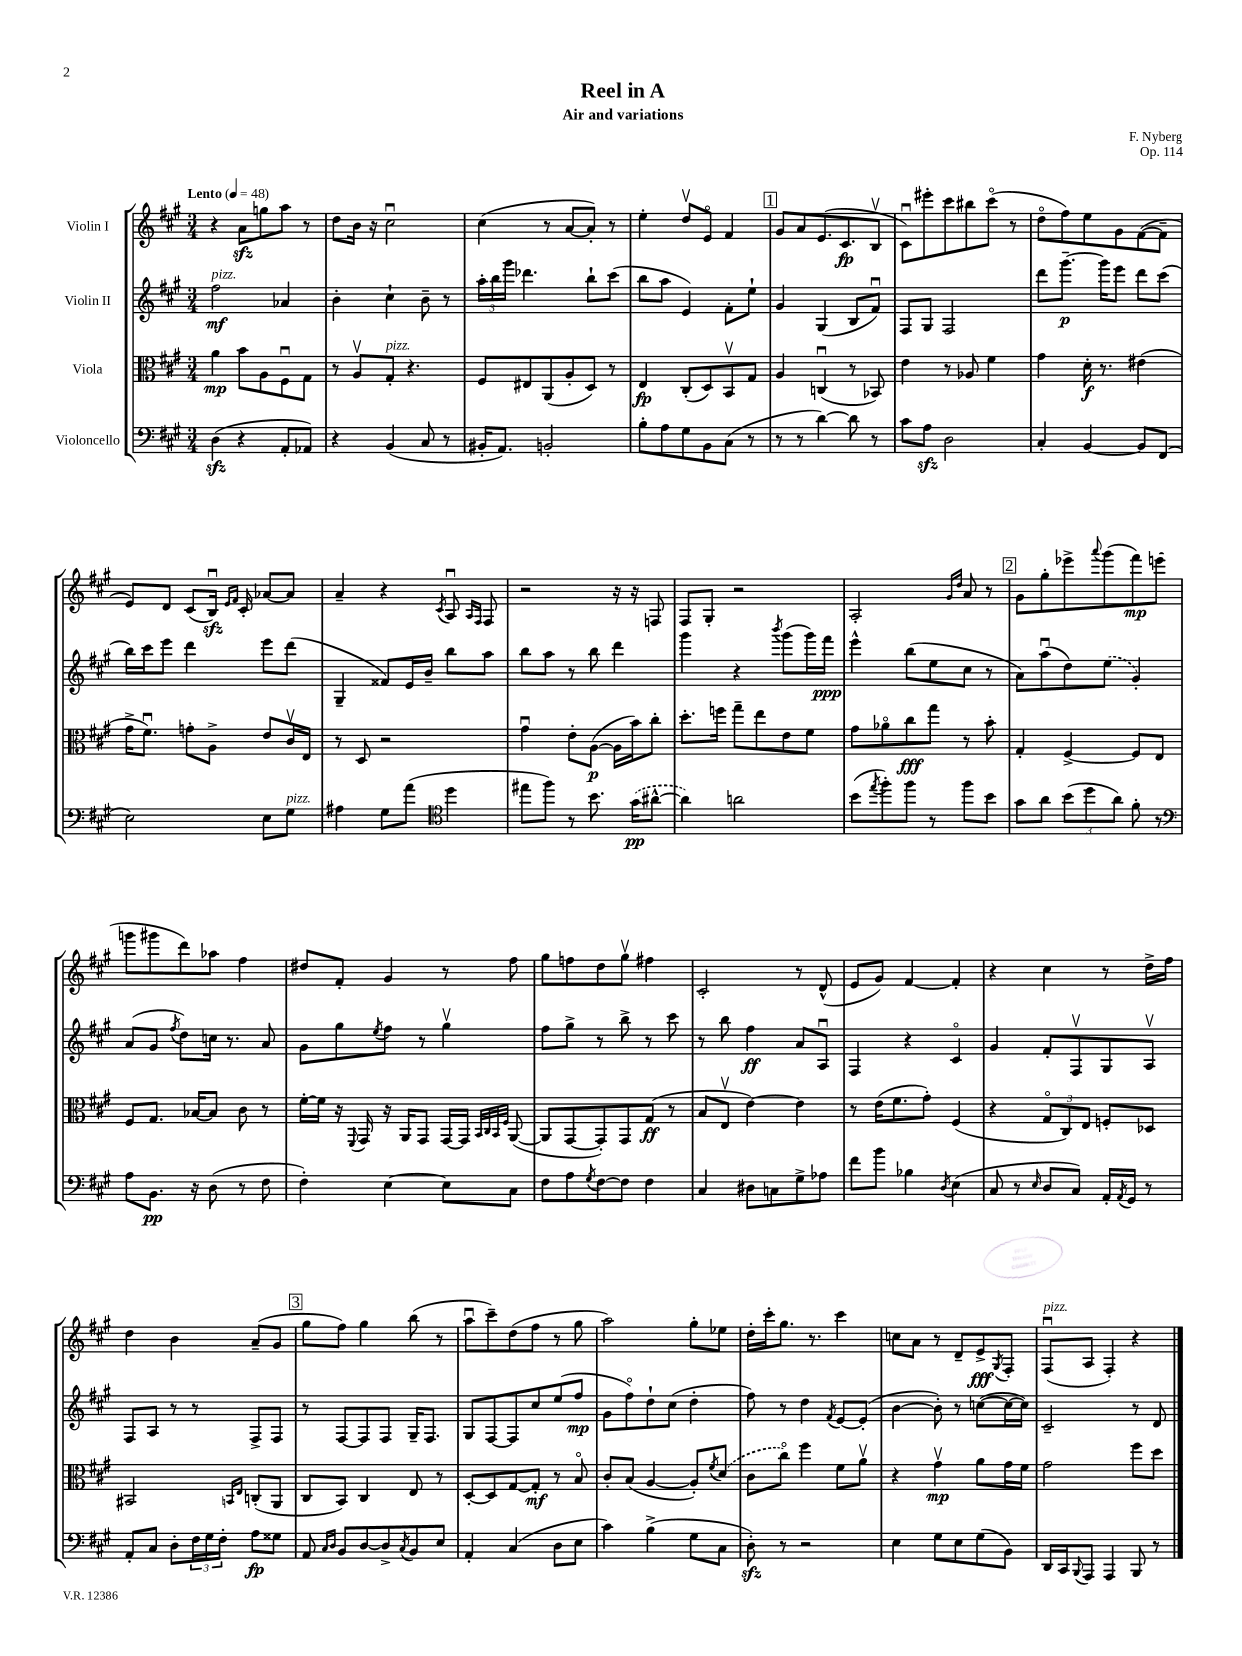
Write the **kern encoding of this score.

**kern	**dynam	**kern	**dynam	**kern	**dynam	**kern	**dynam
*part4	*part4	*part3	*part3	*part2	*part2	*part1	*part1
*staff4	*staff4	*staff3	*staff3	*staff2	*staff2	*staff1	*staff1
*I"Violoncello	*	*I"Viola	*	*I"Violin II	*	*I"Violin I	*
*clefF4	*	*clefC3	*	*clefG2	*	*clefG2	*
*k[f#c#g#]	*	*k[f#c#g#]	*	*k[f#c#g#]	*	*k[f#c#g#]	*
*M3/4	*	*M3/4	*	*M3/4	*	*M3/4	*
*MM48	*	*MM48	*	*MM48	*	*MM48	*
=1	=1	=1	=1	=1	=1	=1	=1
!	!	!	!	!	!	!LO:TX:a:B:t=Lento	!
!	!	!	!	!LO:TX:a:i:t=pizz.	!	!	!
(4Dzz\	.	4a\	mp	2ff#\	mf	4r	.
4r	.	8b\L	.	.	.	8azz\L	.
.	.	8A\	.	.	.	8ggn\	.
8AA'/L	.	8F#u\	.	4a-X/	.	8aa\J	.
8AA-X/J)	.	8G#\J	.	.	.	8r	.
=2	=2	=2	=2	=2	=2	=2	=2
4r	.	8r	.	4b'\	.	8dd\L	.
.	.	8Av/L	.	.	.	16b\Jk	.
.	.	.	.	.	.	16r	.
!	!	!LO:TX:a:i:t=pizz.	!	!	!	!	!
(4BB/	.	8G#'/J	.	4cc#`\	.	2cc#u\	.
.	.	4.r	.	.	.	.	.
8C#/	.	.	.	8b~\	.	.	.
8r	.	.	.	8r	.	.	.
=3	=3	=3	=3	=3	=3	=3	=3
16BB#X'/KL	.	8F#/L	.	24aa'\LL	.	(4cc#\	.
.	.	.	.	24bb\	.	.	.
8.AA/J)	.	.	.	.	.	.	.
.	.	.	.	24ggg#\JJ	.	.	.
.	.	8E#X/	.	4.ddd-X\	.	.	.
2BBn'/	.	(8AA/	.	.	.	8r	.
.	.	8A'/	.	.	.	[8a/L	.
.	.	8D/J)	.	8bb`\L	.	8a'/J])	.
.	.	8r	.	(8ccc#\J	.	8r	.
=4	=4	=4	=4	=4	=4	=4	=4
8B'\L	.	4E/	fp	8bb\L	.	4ee'\	.
8A\	.	.	.	8aa\J	.	.	.
8G#\	.	(8C#'/L	.	4e/)	.	8ddv/L	.
8BB\	.	8D/)	.	.	.	8e/J	.
(8C#\J	.	8BBv/	.	8f#'\L	.	4f#/	.
8r	.	8G#/J	.	8ee`\J	.	.	.
!!LO:REH:place=s1:t=1
=5	=5	=5	=5	=5	=5	=5	=5
8r	.	4A/	.	4g#/	.	8g#/L	.
8r	.	.	.	.	.	8a/	.
[4d\)	.	(4Cnu/	.	(4G#/	.	(8.e/	.
.	.	.	.	.	.	8.c#/	fp
8d\]	.	8r	.	8B/L	.	.	.
8r	.	8BB-X/)	.	8f#u/J)	.	8Bv/J	.
=6	=6	=6	=6	=6	=6	=6	=6
8c#\L	.	4e\	.	8F#/L	.	8c#u\L)	.
8Azz\J	.	.	.	8G#/J	.	8eee#X'\	.
2D\	.	8r	.	2F#/	.	8ccc#\	.
.	.	8A-X/	.	.	.	8bb#X\	.
.	.	4f#\	.	.	.	(8ccc#\J	.
.	.	.	.	.	.	8r	.
=7	=7	=7	=7	=7	=7	=7	=7
4C#'/	.	4g#\	.	8ddd\L	.	8dd\L	.
.	.	.	.	[8.ggg#~\J	p	8ff#\)	.
[4BB/	.	16d'\	f	.	.	8ee\	.
.	.	8.r	.	16ggg#\KL]	.	.	.
.	.	.	.	8eee\J	.	8g#\	.
8BB/L]	.	(4e#X\	.	8ddd\L	.	([8f#\	.
(8FF#/J	.	.	.	(8ccc#\J	.	8f#~\J]	.
!!LO:LB:g=z
=8	=8	=8	=8	=8	=8	=8	=8
2E\)	.	16g#^\KL	.	16bb\LL)	.	8e/L)	.
.	.	8.f#u\J)	.	16ccc#\J	.	.	.
.	.	.	.	8eee\J	.	8d/J	.
.	.	8gn'\L	.	4ddd\	.	(8c#/L	.
.	.	8A^\J	.	.	.	16Bzzu/Jk)	.
.	.	.	.	.	.	16qqe/LL	.
.	.	.	.	.	.	16qqf#/JJ	.
.	.	.	.	.	.	16c#'/	.
8E\L	.	8e/L	.	8eee\L	.	[8a-X/L	.
!LO:TX:a:i:t=pizz.	!	!	!	!	!	!	!
8G#\J	.	16c#v/L	.	(8ddd\J	.	8a-/J]	.
.	.	16E/JJ	.	.	.	.	.
=9	=9	=9	=9	=9	=9	=9	=9
4A#X\	.	8r	.	4G#~/	.	4a~/	.
.	.	8D/	.	.	.	.	.
8G#\L	.	2r	.	8f##X/L)	.	4r	.
(8a\J	.	.	.	16e/L	.	.	.
.	.	.	.	16b~/JJ	.	.	.
*clefC4	*	*	*	*	*	*	*
.	.	.	.	.	.	8qc#/	.
4dd\	.	.	.	8bb\L	.	8Au/	.
.	.	.	.	.	.	16qqA/LL	.
.	.	.	.	.	.	16qqF#/JJ	.
.	.	.	.	8aa\J	.	8F#/	.
=10	=10	=10	=10	=10	=10	=10	=10
8ee#X\L	.	4g#u\	.	8bb\L	.	2r	.
8ff#\J)	.	.	.	8aa\J	.	.	.
8r	.	8e'\L	.	8r	.	.	.
8.b\	.	([8A\J	p	8bb\	.	.	.
.	.	16A\LL]	.	4ddd\	.	16r	.
(16g#\KL	pp	16b\J)	.	.	.	16r	.
[8a#X^^\J	.	8cc#'\J	.	.	.	8Fn/	.
=11	=11	=11	=11	=11	=11	=11	=11
4a#\])	.	8.dd'\L	.	4ggg#\	.	8F#/L	.
.	.	.	.	.	.	8G#'/J	.
.	.	16ffn\Jk	.	.	.	.	.
2an\	.	8gg#~\L	.	4r	.	2r	.
.	.	8ee\	.	.	.	.	.
.	.	.	.	8qbbb/	.	.	.
.	.	8e\	.	(8ggg#\L	.	.	.
.	.	8f#\J	.	16ggg#\L)	.	.	.
.	.	.	.	16fff#\JJ	ppp	.	.
=12	=12	=12	=12	=12	=12	=12	=12
(8b\L	.	8g#\L	.	4eee^^\	.	2A'/	.
8qee/	.	.	.	.	.	.	.
8ff#'\)	.	8a-X\	.	.	.	.	.
8ff#\J	.	8cc#\	fff	(8bb\L	.	.	.
8r	.	8gg#\J	.	8ee\	.	.	.
.	.	.	.	.	.	16qqg#/LL	.
.	.	.	.	.	.	16qqdd/JJ	.
8ff#\L	.	8r	.	8cc#\J	.	8a/	.
8b\J	.	8b'\	.	8r	.	8r	.
!!LO:REH:place=s1:t=2
=13	=13	=13	=13	=13	=13	=13	=13
8g#\L	.	4G#'/	.	8a\L)	.	8g#\L	.
8a\J	.	.	.	(8aau\	.	8gg#'\	.
(12b\L	.	[4F#^/	.	8dd\)	.	8eee-X^\	.
12dd\	.	.	.	.	.	.	.
.	.	.	.	.	.	8qqaaa/	.
.	.	.	.	(8ee\J	.	(8ggg#\	.
12a\J)	.	.	.	.	.	.	.
8f#'\	.	8F#/L]	.	4g#'/)	.	8fff#\)	mp
8r	.	8E/J	.	.	.	(8eeen\J	.
!!LO:LB:g=z
=14	=14	=14	=14	=14	=14	=14	=14
*clefF4	*	*	*	*	*	*	*
8A\L	.	8F#/L	.	(8a/L	.	8gggn\L	.
8.BB\J	pp	8.G#/J	.	8g#/J	.	8ggg#X\	.
.	.	.	.	8qff#/	.	.	.
.	.	.	.	8dd\L)	.	8ddd\)	.
16r	.	[16B-X/KL	.	.	.	.	.
(8D\	.	8B-/J]	.	16ccn\Jk	.	8aa-X\J	.
.	.	.	.	8.r	.	.	.
8r	.	8c#\	.	.	.	4ff#\	.
8F#\	.	8r	.	8a/	.	.	.
=15	=15	=15	=15	=15	=15	=15	=15
4F#'\)	.	[16f#'\LL	.	8g#\L	.	8dd#X/L	.
.	.	16f#\JJ]	.	.	.	.	.
.	.	16r	.	8gg#\	.	8f#'/J	.
.	.	8qqFF#/	.	.	.	.	.
.	.	16GG#/	.	.	.	.	.
.	.	.	.	8qee/	.	.	.
[4E\	.	16r	.	8ff#\J	.	4g#/	.
.	.	16AA/KL	.	.	.	.	.
.	.	8GG#/J	.	8r	.	.	.
8E\L]	.	[16GG#/LL	.	4gg#v\	.	8r	.
.	.	16GG#/JJ]	.	.	.	.	.
.	.	32qqBB/LLL	.	.	.	.	.
.	.	32qqC#/	.	.	.	.	.
.	.	32qqBB/	.	.	.	.	.
.	.	32qqF#/JJJ	.	.	.	.	.
8C#\J	.	([8AA/	.	.	.	8ff#\	.
=16	=16	=16	=16	=16	=16	=16	=16
8F#\L	.	8AA/L]	.	8ff#\L	.	8gg#\L	.
8A\	.	[8GG#/	.	8gg#^\J	.	8ffn\	.
8qG#/	.	.	.	.	.	.	.
[8F#\	.	8GG#'/])	.	8r	.	8dd\	.
8F#\J]	.	8GG#/	.	8bb^\	.	8gg#v\J	.
4F#\	.	(8G#/J	ff	8r	.	4ff#X\	.
.	.	8r	.	8ccc#\	.	.	.
=17	=17	=17	=17	=17	=17	=17	=17
4C#/	.	8B/L	.	8r	.	2c#'/	.
.	.	8Ev/J	.	8bb\	.	.	.
8D#X\L	.	[4e\)	.	4ff#\	ff	.	.
8Cn\	.	.	.	.	.	.	.
8G#^\	.	4e\]	.	8a/L	.	8r	.
8A-X\J	.	.	.	8Au/J	.	(8d^^/	.
=18	=18	=18	=18	=18	=18	=18	=18
8f#\L	.	8r	.	4F#/	.	8e/L	.
8b\J	.	(16e\KL	.	.	.	8g#/J)	.
.	.	8.f#\	.	.	.	.	.
4B-X\	.	.	.	4r	.	[4f#/	.
.	.	8g#'\J)	.	.	.	.	.
8qD/	.	.	.	.	.	.	.
(4E\	.	(4F#/	.	4c#/	.	4f#'/]	.
=19	=19	=19	=19	=19	=19	=19	=19
8C#/	.	4r	.	4g#/	.	4r	.
8r	.	.	.	.	.	.	.
16qqE/	.	.	.	.	.	.	.
8D/L	.	12G#/L	.	8f#'/L	.	4cc#\	.
.	.	12C#/)	.	.	.	.	.
8C#/J)	.	.	.	8F#v/	.	.	.
.	.	12E/J	.	.	.	.	.
16AA'/LL	.	8Fn'/L	.	8G#/	.	8r	.
8qAA/	.	.	.	.	.	.	.
16GG#/JJ	.	.	.	.	.	.	.
8r	.	8D-X/J	.	8Av/J	.	16dd^\LL	.
.	.	.	.	.	.	16ff#\JJ	.
!!LO:LB:g=z
=20	=20	=20	=20	=20	=20	=20	=20
8AA'/L	.	2BB#X/	.	8F#/L	.	4dd\	.
8C#/J	.	.	.	8A/J	.	.	.
8D'\L	.	.	.	8r	.	4b\	.
24F#\L	.	.	.	8r	.	.	.
24G#\	.	.	.	.	.	.	.
24F#'\JJ	.	.	.	.	.	.	.
.	.	16qqBBn/LL	.	.	.	.	.
.	.	16qqE/JJ	.	.	.	.	.
8A\L	fp	(8Cn'/L	.	8F#^/L	.	(8a~/L	.
8G##X\J	.	8AA/J	.	8F#/J	.	8g#/J	.
!!LO:REH:place=s1:t=3
=21	=21	=21	=21	=21	=21	=21	=21
8AA/	.	8C#/L	.	8r	.	8gg#\L	.
16qqC#/LL	.	.	.	.	.	.	.
16qqD/JJ	.	.	.	.	.	.	.
8BB/L	.	8BB/J)	.	[8F#/L	.	8ff#\J)	.
[8D/	.	4C#/	.	8F#/]	.	4gg#\	.
8D^/]	.	.	.	8F#/J	.	.	.
8qC#/	.	.	.	.	.	.	.
8BB/	.	8E/	.	16G#~/KL	.	(8bb\	.
.	.	.	.	8.F#/J	.	.	.
8E/J	.	8r	.	.	.	8r	.
=22	=22	=22	=22	=22	=22	=22	=22
4AA'/	.	[8D'/L	.	8G#/L	.	8aau\L	.
.	.	8D/]	.	[8F#/	.	8ccc#~\)	.
(4C#/	.	[8G#/	.	8F#/]	.	(8dd\	.
.	.	8G#'/J]	mf	8cc#/	.	8ff#\J	.
8D\L	.	8r	.	(8ee/	.	8r	.
8E\J	.	8B/	.	8ff#/J	mp	8gg#\	.
=23	=23	=23	=23	=23	=23	=23	=23
4c#\)	.	8c#'/L	.	8g#\L	.	2aa\)	.
.	.	(8B/J	.	8ff#\)	.	.	.
(4B^\	.	[4A/	.	8dd`\	.	.	.
.	.	.	.	(8cc#\J	.	.	.
8G#\L	.	8A'/L])	.	4dd'\	.	8gg#'\L	.
.	.	8qf#/	.	.	.	.	.
8C#\J	.	(8d/J	.	.	.	8ee-X\J	.
=24	=24	=24	=24	=24	=24	=24	=24
8Dzz'\)	.	8c#\L	.	8ff#\)	.	16dd'\LL	.
.	.	.	.	.	.	16ccc#'\J	.
8r	.	8cc#\J)	.	8r	.	8.gg#\J	.
2r	.	4ff#\	.	4dd\	.	.	.
.	.	.	.	.	.	8.r	.
.	.	.	.	8qf#/	.	.	.
.	.	8f#\L	.	[8e/L	.	4ccc#\	.
.	.	8av\J	.	(8e'/J]	.	.	.
=25	=25	=25	=25	=25	=25	=25	=25
4E\	.	4r	.	[4b\	.	8ccn\L	.
.	.	.	.	.	.	8a\J	.
8G#\L	.	4g#v\	mp	8b'\])	.	8r	.
8E\	.	.	.	8r	.	8d~/L	.
(8G#\	.	8a\L	.	([8ccn\L	.	8e^/	fff
.	.	.	.	.	.	8qG#/	.
8BB\J)	.	16g#\L	.	16cc\L_	.	8F#'/J	.
.	.	16f#\JJ	.	16cc\JJ])	.	.	.
=26	=26	=26	=26	=26	=26	=26	=26
!	!	!	!	!	!	!LO:TX:a:i:t=pizz.	!
16DD/LL	.	2g#\	.	2c#~/	.	(8F#u/L	.
16CC#/J	.	.	.	.	.	.	.
8qqBBB/	.	.	.	.	.	.	.
8AAA/J	.	.	.	.	.	8A/J	.
4AAA/	.	.	.	.	.	4F#'/)	.
8BBB/	.	8ff#\L	.	8r	.	4r	.
8r	.	8dd\J	.	8d/	.	.	.
==	==	==	==	==	==	==	==
*-	*-	*-	*-	*-	*-	*-	*-
